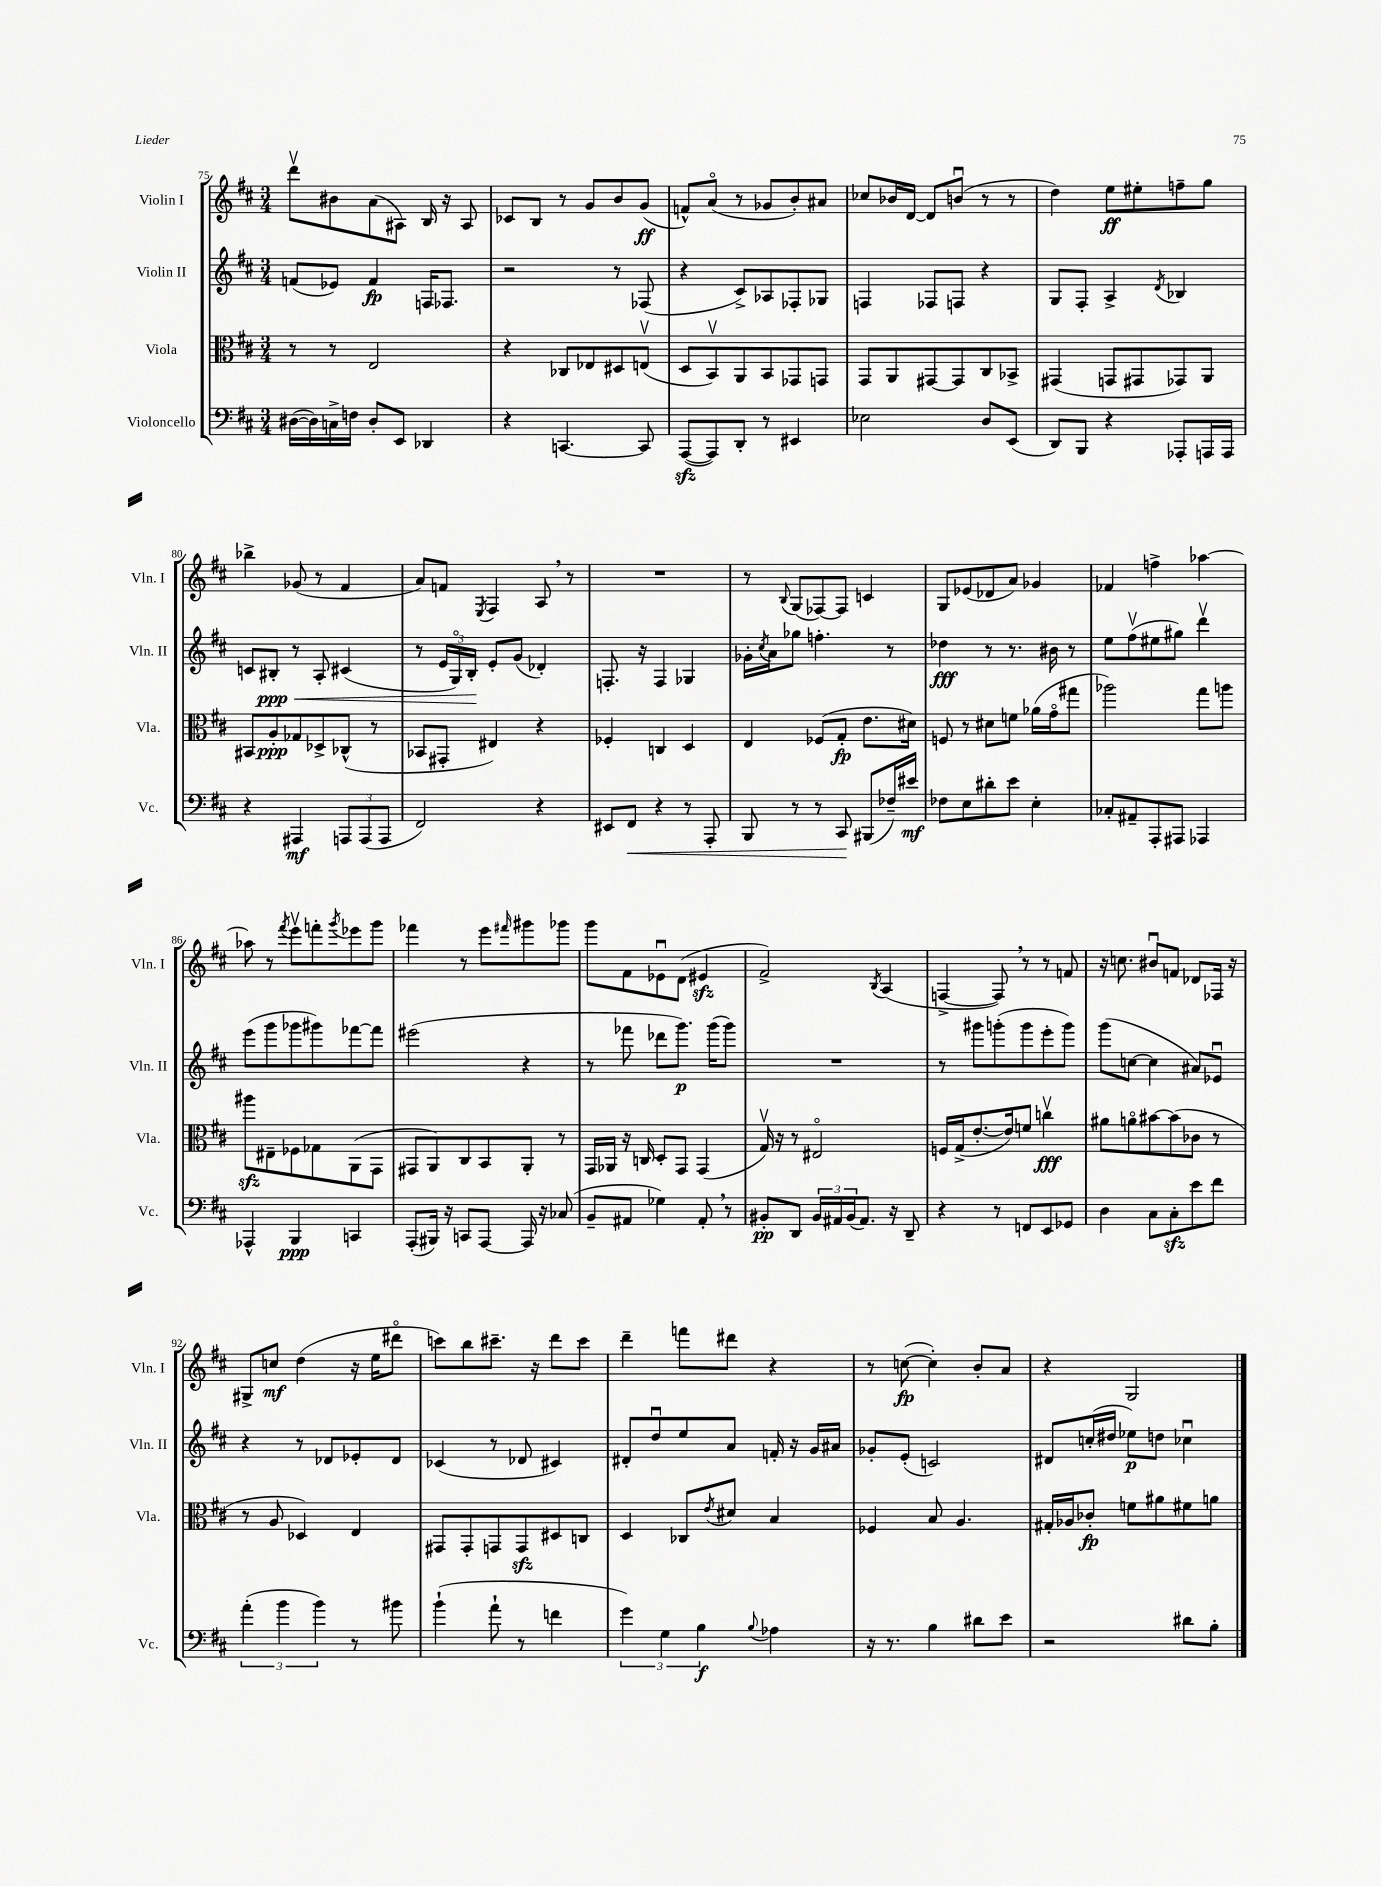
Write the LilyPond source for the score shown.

<<
\new StaffGroup <<
\new Staff = "s0" \with { instrumentName = "Violin I" shortInstrumentName = "Vln. I" } {
    \clef treble \key d \major \numericTimeSignature \time 3/4
    d'''8\upbow bis'8 a'8( ais8) b16 r16 ais8 |
    ces'8 b8 r8 g'8 b'8 g'8\ff( |
    f'8-^) a'8\flageolet( r8 ges'8 b'8-.) ais'8 |
    ces''8 bes'16 d'16~ d'8 b'8\downbow( r8 r8 |
    d''4) e''8\ff eis''8-. f''8-- g''8 |
    bes''4-> ges'8( r8 fis'4 |
    a'8) f'8 \acciaccatura { e8 } fis4 a8 \breathe r8 |
    R2. |
    r8 \appoggiatura { b8 } g8( fes8~) fes8 c'4 |
    g8 ees'8( des'8 a'8) ges'4 |
    fes'4 f''4-> aes''4~ |
    aes''8 r8 \acciaccatura { fis'''8 } e'''8\upbow f'''8-. \acciaccatura { g'''8 } ees'''8 g'''8 |
    fes'''4 r8 e'''8 \grace { fis'''16 } gis'''8 ges'''8 |
    g'''8 fis'8 ees'8\downbow d'8( eis'4\sfz |
    fis'2->) \acciaccatura { b8 } a4( |
    f4~-> f8) \breathe r8 r8 f'8 |
    r16 c''8. bis'8\downbow f'8 des'8 fes16 r16 |
    gis8-> c''8\mf d''4( r16 e''16 dis'''8\flageolet |
    c'''8) b''8 cis'''8.-- r16 d'''8 cis'''8 |
    d'''4-- f'''8 dis'''8 r4 |
    r8 c''8~\fp( c''4-.) b'8-. a'8 |
    r4 g2 \bar "|." |
}
\new Staff = "s1" \with { instrumentName = "Violin II" shortInstrumentName = "Vln. II" } {
    \clef treble \key d \major \numericTimeSignature \time 3/4
    f'8( ees'8) f'4\fp f16 fes8. |
    r2 r8 fes8( |
    r4 cis'8->) aes8 fes8-. ges8 |
    f4 fes8 f8 r4 |
    g8 fis8-. a4-> \acciaccatura { d'8 } bes4 |
    c'8 bis8-.\ppp\< r8 a8-. cis'4( |
    r8 \tuplet 3/2 { e'16 g16\flageolet) b16-.\! } e'8-. g'8( des'4-.) |
    f8.-. r16 f4 ges4 |
    ges'16-. \acciaccatura { cis''8 } a'16 ges''8 f''4.-. r8 |
    des''4\fff r8 r8. bis'16 r8 |
    e''8 fis''8\upbow( eis''8 gis''8) d'''4\upbow |
    e'''8( g'''8 ges'''8 gis'''8) fes'''8~ fes'''8 |
    eis'''2( r4 |
    r8 fes'''8 des'''8 g'''8.\p) g'''16( g'''8) |
    R2. |
    r8 gis'''8 g'''8-.( g'''8 e'''8-. g'''8) |
    g'''8( c''8~ c''4 ais'8) ees'8\downbow |
    r4 r8 des'8 ees'8-. des'8 |
    ces'4( r8 des'8 cis'4) |
    dis'8-. d''8\downbow e''8 a'8 f'16-. r16 g'16 ais'16 |
    ges'8-. e'8-.( c'2) |
    dis'8 c''16-.( dis''16 ees''8\p) d''8 ces''4\downbow \bar "|." |
}
\new Staff = "s2" \with { instrumentName = "Viola" shortInstrumentName = "Vla." } {
    \clef alto \key d \major \numericTimeSignature \time 3/4
    r8 r8 e2 |
    r4 ces8 ees8 dis8 e8\upbow( |
    d8 b,8\upbow) a,8 b,8 ges,8 g,8 |
    g,8 a,8 gis,8~ gis,8 cis8 bes,8-> |
    gis,4( g,8 gis,8 ges,8) a,8 |
    bis,8 a8-.\ppp ges8 des8-> ces8-^( r8 |
    bes,8 gis,8-. eis4) r4 |
    fes4-. c4 d4 |
    e4 fes8( g8-.\fp e'8. dis'16) |
    f8 r8 dis'8 f'8 aes'16( g'16\flageolet gis''8 |
    aes''2) g''8 a''8 |
    ais''8\sfz eis8-- fes8 ges8 a,8( g,8 |
    gis,8 a,8) cis8 b,8 a,8-. r8 |
    g,16 aes,16 r16 c16 d8-. g,8 g,4( |
    g16\upbow) r16 r8 eis2\flageolet |
    f16 g16->( e'8.~-. e'16) f'8 c''4\upbow\fff |
    ais'8 a'8\flageolet bis'8~ bis'8( ces'8 r8 |
    r8 a8 des4) e4 |
    gis,8 gis,8-. g,8 g,8\sfz dis8 c8 |
    d4 ces8 \acciaccatura { e'8 } dis'8 b4 |
    fes4 b8 a4. |
    gis16-. aes16 ces'8-.\fp f'8 ais'8 fis'8 a'8 \bar "|." |
}
\new Staff = "s3" \with { instrumentName = "Violoncello" shortInstrumentName = "Vc." } {
    \clef bass \key d \major \numericTimeSignature \time 3/4
    dis16~( dis16) c16-> f16 dis8-. e,8 des,4 |
    r4 c,4.~ c,8 |
    a,,8~\sfz( a,,8) d,8-. r8 eis,4 |
    ees2 d8 e,8( |
    d,8) b,,8 r4 aes,,8-. a,,16 a,,16 |
    r4 ais,,4\mf \tuplet 3/2 { a,,8 a,,8( a,,8 } |
    fis,2) r4 |
    eis,8 fis,8\< r4 r8 a,,8-. |
    b,,8 r8 r8 cis,8\! bis,,8( fes16--) eis'16\mf |
    fes8 e8 dis'8-. e'8 e4-. |
    ces8-. ais,8-- a,,8-. ais,,8 aes,,4 |
    aes,,4-^ b,,4\ppp c,4 |
    a,,8-.( bis,,16) r16 c,8 a,,8~ a,,16 r16 ces8( |
    b,8-- ais,8 ges4) ais,8-. \breathe r8 |
    bis,8-.\pp d,8 \tuplet 3/2 { bis,16 ais,16 bis,16( } ais,8.) r16 d,8-- |
    r4 r8 f,8 e,8 ges,8 |
    d4 cis8 cis8-.\sfz e'8 fis'8 |
    \tuplet 3/2 { a'4-.( b'4 b'4) } r8 bis'8 |
    b'4-!( a'8-! r8 f'4 |
    \tuplet 3/2 { g'4) g4 b4\f } \appoggiatura { b8 } aes4 |
    r16 r8. b4 dis'8 e'8 |
    r2 dis'8 b8-. \bar "|." |
}
>>
>>
\layout { \context { \Score currentBarNumber = #75 } }
